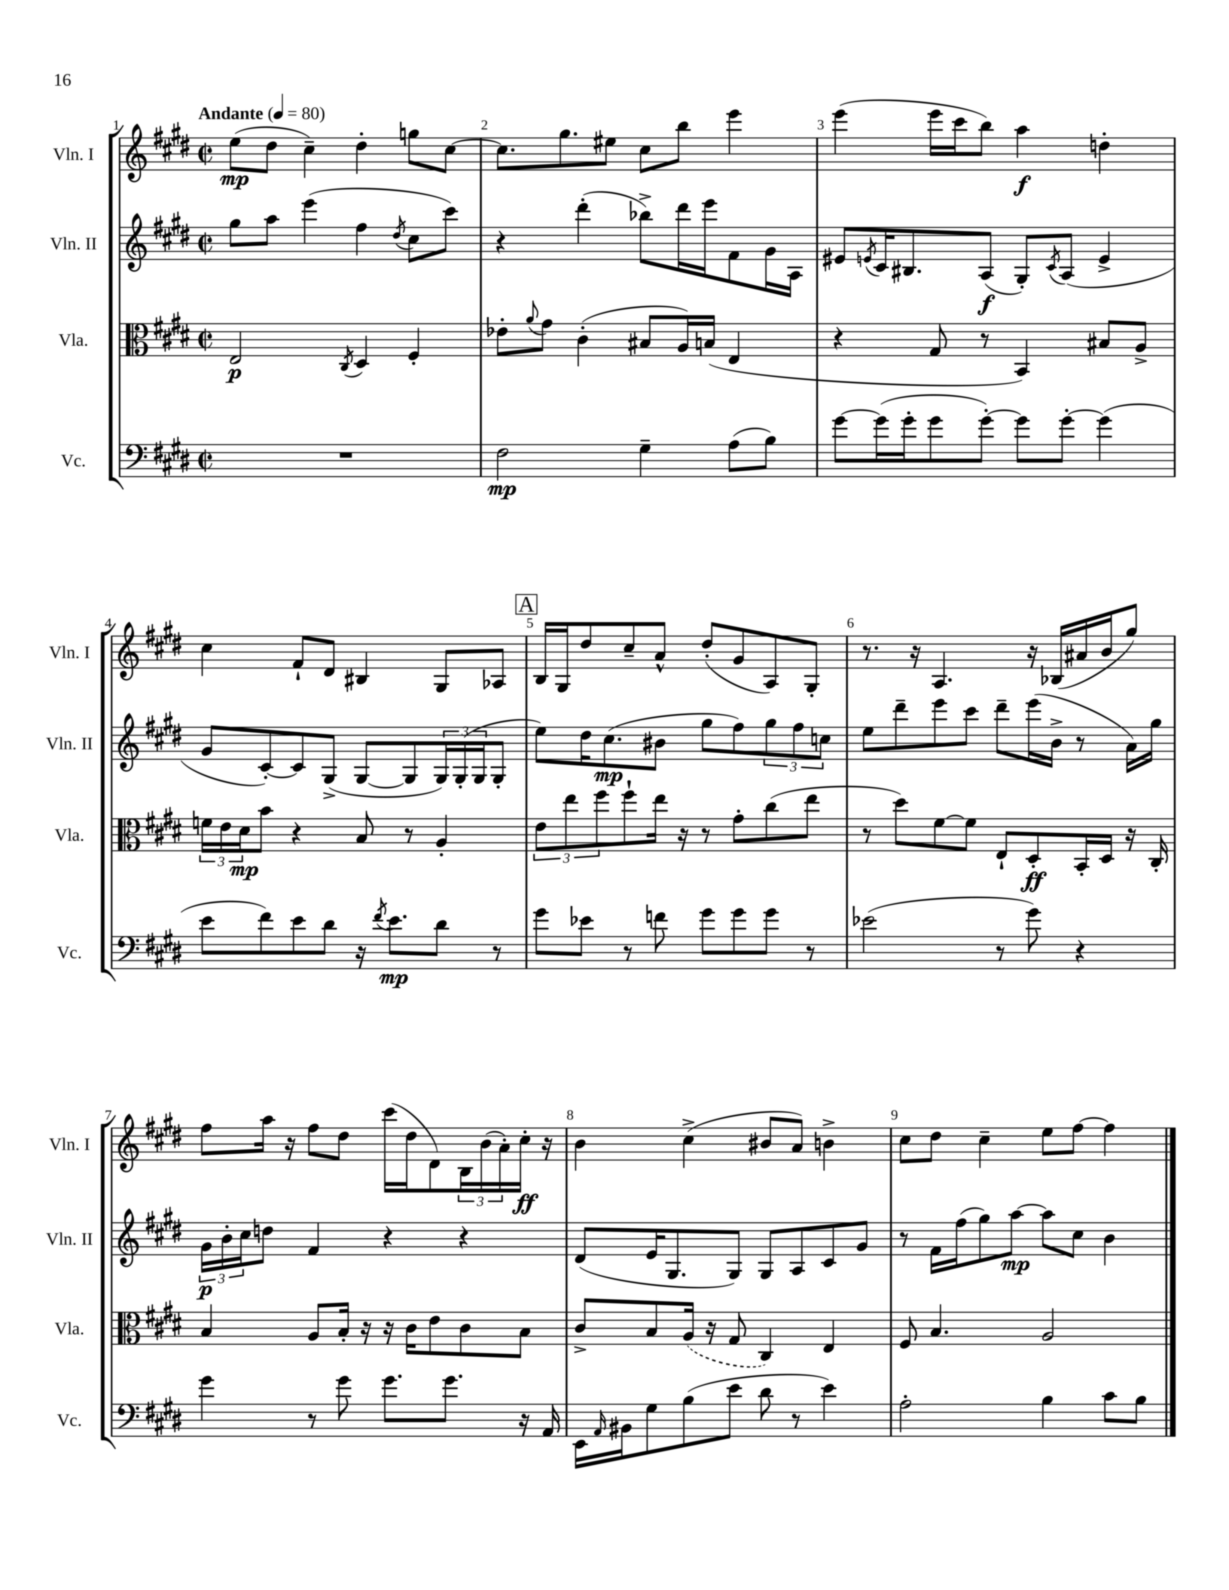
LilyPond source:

<<
\new StaffGroup <<
\new Staff = "s0" \with { instrumentName = "Vln. I" shortInstrumentName = "Vln. I" } {
    \clef treble \key e \major \defaultTimeSignature \time 2/2 \tempo "Andante" 4 = 80
    e''8\mp( dis''8 cis''4--) dis''4-. g''8 cis''8~ |
    cis''8. gis''8. eis''8 cis''8 b''8 e'''4 |
    e'''4( e'''16 cis'''16 b''8) a''4\f d''4-. |
    cis''4 fis'8-! dis'8 bis4 gis8 aes8 |
    \mark \markup { \box "A" } b16 gis16 dis''8 cis''8-- a'8-^ dis''8-.( gis'8 a8) gis8-. |
    r8. r16 a4. r16 bes16( ais'16 b'16 gis''8) |
    fis''8 a''16 r16 fis''8 dis''8 cis'''16( dis''16 dis'8) \tuplet 3/2 { b16 b'16( a'16-.) } cis''16-.\ff r16 |
    b'4 cis''4->( bis'8 a'8) b'4-> |
    cis''8 dis''8 cis''4-- e''8 fis''8~ fis''4 \bar "|." |
}
\new Staff = "s1" \with { instrumentName = "Vln. II" shortInstrumentName = "Vln. II" } {
    \clef treble \key e \major \defaultTimeSignature \time 2/2
    gis''8 a''8 e'''4( fis''4 \acciaccatura { dis''8 } cis''8 cis'''8) |
    r4 dis'''4-.( bes''8->) dis'''16 e'''16 fis'8 gis'16 a16 |
    eis'8 \acciaccatura { e'8 } cis'16 bis8. a8\f( gis8-.) \acciaccatura { cis'8 } a8( e'4-> |
    gis'8 cis'8~-.) cis'8 gis8->( gis8~ gis8 \tuplet 3/2 { gis16) gis16-.( gis16 } gis8-. |
    \mark \markup { \box "A" } e''8) dis''16 cis''8.\mp( bis'8 gis''8 fis''8) \tuplet 3/2 { gis''8 fis''8 c''8 } |
    e''8 dis'''8-- e'''8 cis'''8 dis'''8-- e'''16( b'16-> r8 a'16) gis''16 |
    \tuplet 3/2 { gis'16\p b'16-. cis''16 } d''8 fis'4 r4 r4 |
    dis'8( e'16 gis8. gis8) gis8 a8 cis'8 gis'8 |
    r8 fis'16 fis''16( gis''8) a''8~\mp a''8 cis''8 b'4 \bar "|." |
}
\new Staff = "s2" \with { instrumentName = "Vla." shortInstrumentName = "Vla." } {
    \clef alto \key e \major \defaultTimeSignature \time 2/2
    e2\p \acciaccatura { cis8 } dis4 fis4-. |
    ees'8-. \appoggiatura { a'8 } gis'8 cis'4-.( bis8 a16) b16( e4 |
    r4 gis8 r8 b,4) bis8 a8-> |
    \tuplet 3/2 { f'16 e'16 dis'16\mp } b'8 r4 b8 r8 a4-. |
    \mark \markup { \box "A" } \tuplet 3/2 { e'8 e''8 fis''8 } fis''8-! e''16 r16 r8 gis'8-. cis''8( e''8 |
    r8 dis''8) fis'8~ fis'8 e8-! dis8-.\ff b,16-. dis16 r16 cis16-. |
    b4 a8 b16-. r16 r16 cis'16 e'8 cis'8 b8 |
    cis'8-> b8 \once \slurDashed a16( r16 gis8 cis4) e4 |
    fis8 b4. a2 \bar "|." |
}
\new Staff = "s3" \with { instrumentName = "Vc." shortInstrumentName = "Vc." } {
    \clef bass \key e \major \defaultTimeSignature \time 2/2
    R1 |
    fis2\mp gis4-- a8( b8) |
    gis'8~ gis'16( gis'16-. gis'8 gis'8~-.) gis'8 gis'8~-. gis'4( |
    e'8 fis'8) e'8 dis'8 r16 \acciaccatura { fis'8 } e'8.\mp dis'8 r8 |
    \mark \markup { \box "A" } gis'8 ees'8 r8 f'8 gis'8 gis'8 gis'8 r8 |
    ees'2( r8 gis'8) r4 |
    gis'4 r8 gis'8 gis'8. gis'8. r16 a,16 |
    e,16 \grace { a,16 } bis,16 gis8 b8( e'8 dis'8 r8 e'4) |
    a2-. b4 cis'8 b8 \bar "|." |
}
>>
>>
\layout { \context { \Score \override BarNumber.break-visibility = ##(#f #t #t) barNumberVisibility = #all-bar-numbers-visible } }
